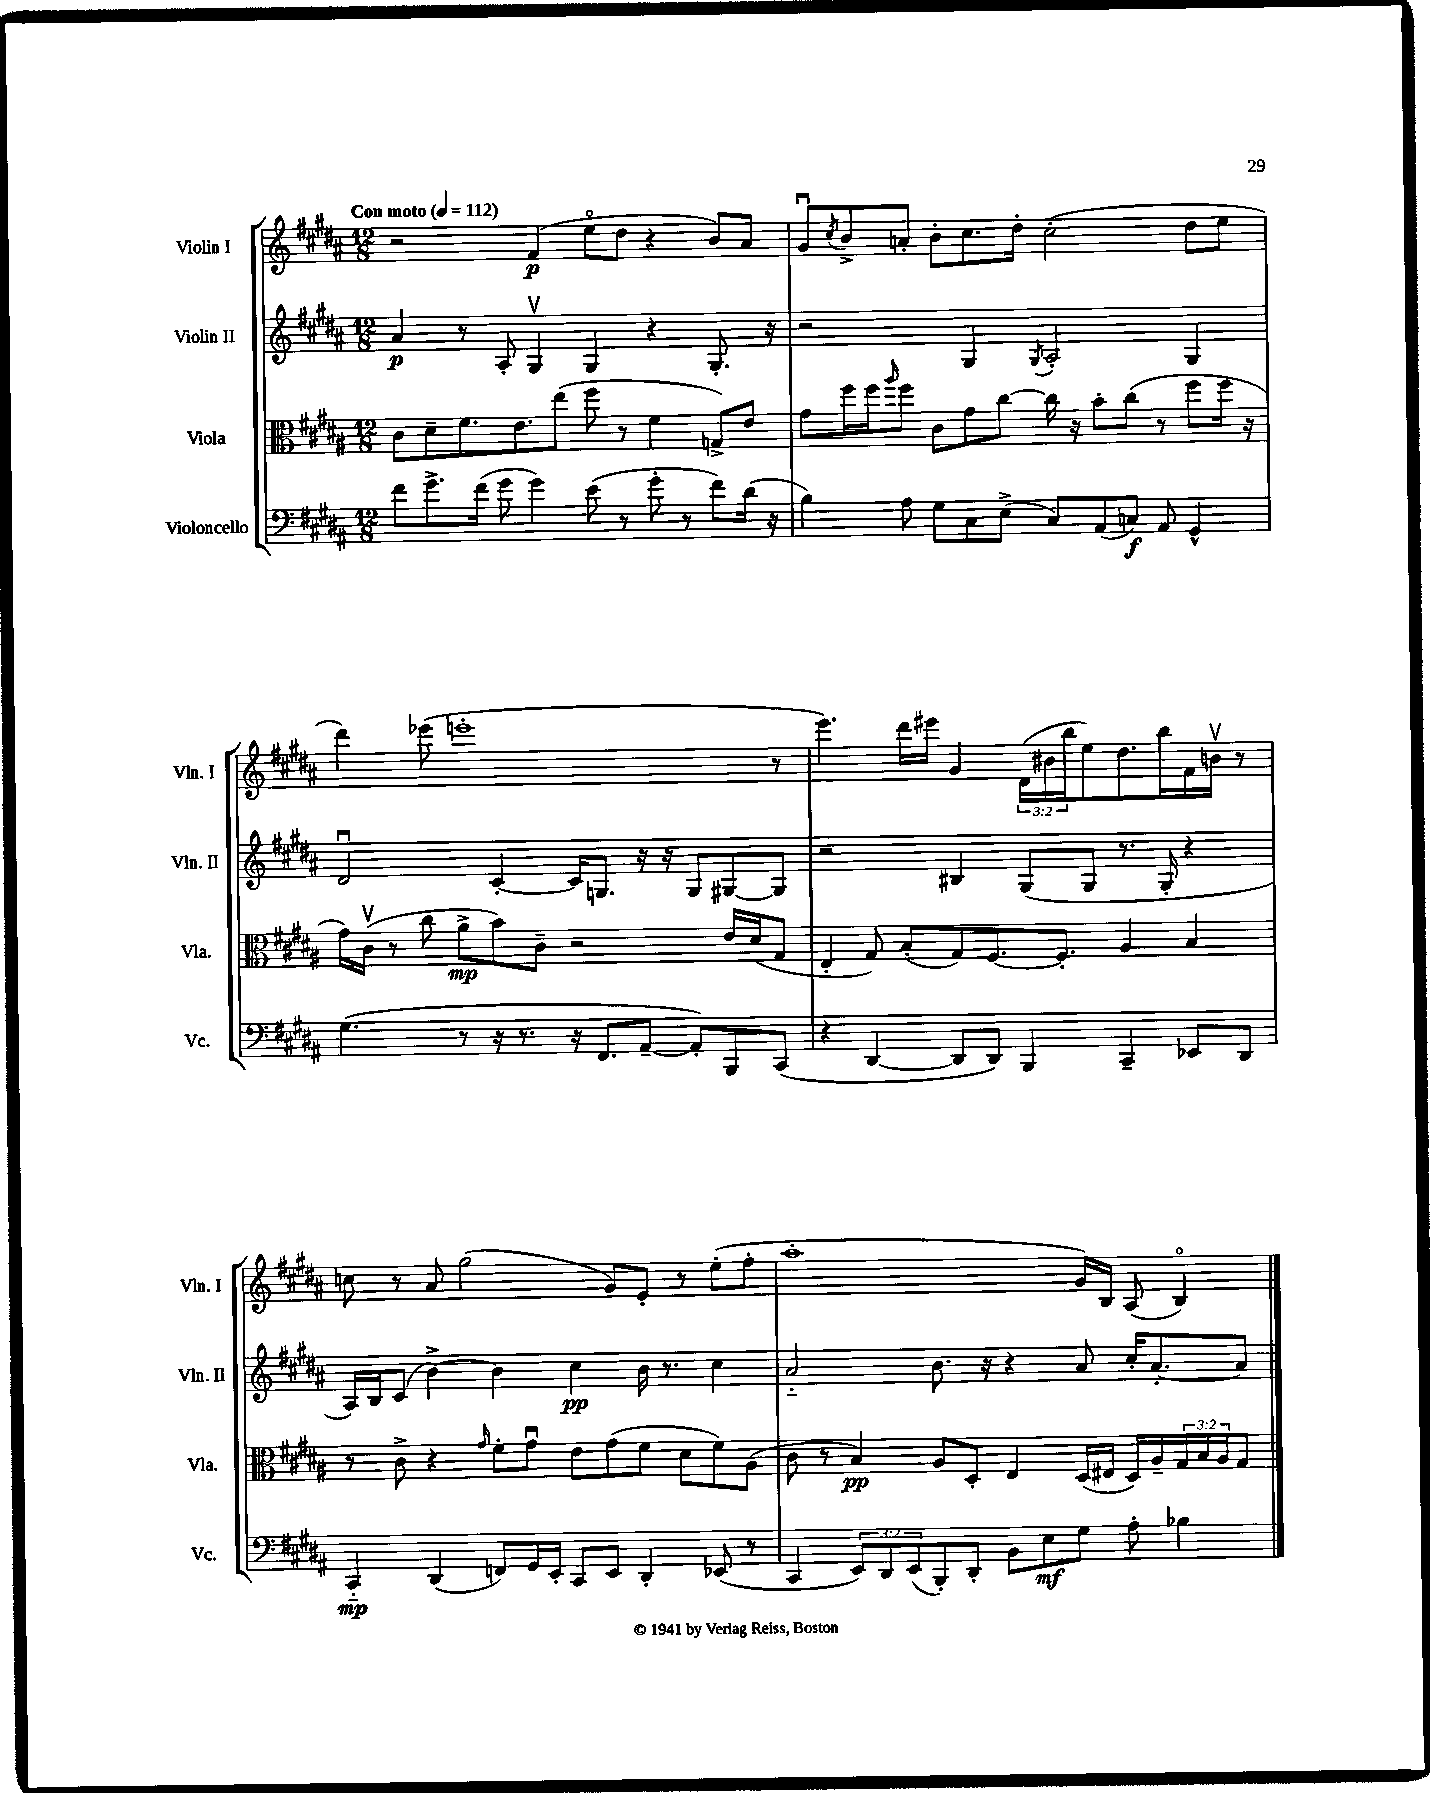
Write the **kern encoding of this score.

**kern	**kern	**kern	**kern
*staff4	*staff3	*staff2	*staff1
*clefF4	*clefC3	*clefG2	*clefG2
*k[f#c#g#d#a#]	*k[f#c#g#d#a#]	*k[f#c#g#d#a#]	*k[f#c#g#d#a#]
*M12/8	*M12/8	*M12/8	*M12/8
*MM112	*MM112	*MM112	*MM112
8f#	8c#	4a#	2r
8.g#^	8d#~	.	.
.	8.f#	8r	.
(16f#	.	.	.
8g#	.	8A#'	.
.	8.e	.	.
4g#)	.	4G#v	(4f#
.	(8ee	.	.
(8e	8ff#	4G#	8eeo
8r	8r	.	8dd#
8g#'	4f#	4r	4r
8r	.	.	.
8f#)	8G^)	8.G#'	8b)
(16d#	8e	.	8a#
16r	.	16r	.
=	=	=	=
4B)	8g#	2r	8g#u
.	.	.	8qcc#
.	16ff#	.	8b^
.	16ff#	.	.
.	16qqaa#	.	.
8A#	8ff#	.	8a'
8G#	8c#	.	8b'
8C#	8g#	4G#	8.cc#
(8E^	[8cc#	.	.
.	.	.	16dd#'
.	.	8qG#	.
8C#)	16cc#]	2A#'	(2cc#'
.	16r	.	.
(8AA#	8b'	.	.
8C)	(8cc#	.	.
8AA#	8r	.	.
4GG#^^	8ff#	4G#	8dd#
.	16ff#	.	8ee
.	16r	.	.
=	=	=	=
(4.G#	16g#)	2d#u	4ddd#)
.	(16c#v	.	.
.	8r	.	.
.	8cc#	.	(8eee-
8r	8a#^	.	1eee'
16r	8b)	[4c#'	.
8.r	.	.	.
.	8c#~	.	.
16r	2r	16c#]	.
8.FF#	.	8.G	.
[8AA#~	.	16r	.
.	.	16r	.
8AA#'])	.	8G	.
8BBB	16e	[8G#	.
.	(16d#	.	.
(8CC#	8G#	8G#]	8r
=	=	=	=
4r	4E'	2r	4.eee)
[4DD#	8G#)	.	.
.	(8B'	.	16ddd#
.	.	.	16eee#
8DD#]	8G#)	4B#	4g#
8DD#)	[8.F#	.	.
4BBB	.	(8G#	(24d#
.	.	.	24b#
.	8.F#']	.	.
.	.	.	24bb
.	.	8G#	8ee)
4CC#~	4A#	8.r	8.dd#
.	.	16G#'	16bb
8EE-	4B	4r	16f#
.	.	.	16bv
8DD#	.	.	8r
=	=	=	=
4CC#'~	8r	16A#)	8cc
.	.	16B	.
.	8c#^	(8c#	8r
(4DD#	4r	[4b^)	8a#
.	.	.	(2gg#
.	16qqg#	.	.
8FF)	8f#'	4b]	.
16GG#	8g#u	.	.
16EE'	.	.	.
8CC#	8e	4cc#	.
8EE	(8g#	.	8g#)
4DD#'	8f#	16b	8e'
.	.	8.r	.
.	8d#	.	8r
(8EE-	8f#)	4cc#	(8ee'
8r	(8A#	.	8ff#'
=	=	=	=
4CC#	8c#	2a#'~	1aa#'
.	8r	.	.
12EE)	4B)	.	.
12DD#	.	.	.
(12EE	.	.	.
8BBB')	8A#	8.b	.
8DD#'	8D#'	.	.
.	.	16r	.
8BB	4E	4r	.
8E	.	.	.
8G#	(16D#	8a#	16g#)
.	16E#	.	16B
8A#'	16D#)	16cc#'	(8A#
.	16A#~	[8.a#'	.
4B-	24G#	.	4Bo)
.	24B	.	.
.	24A#	.	.
.	8G#	8a#]	.
==	==	==	==
*-	*-	*-	*-
